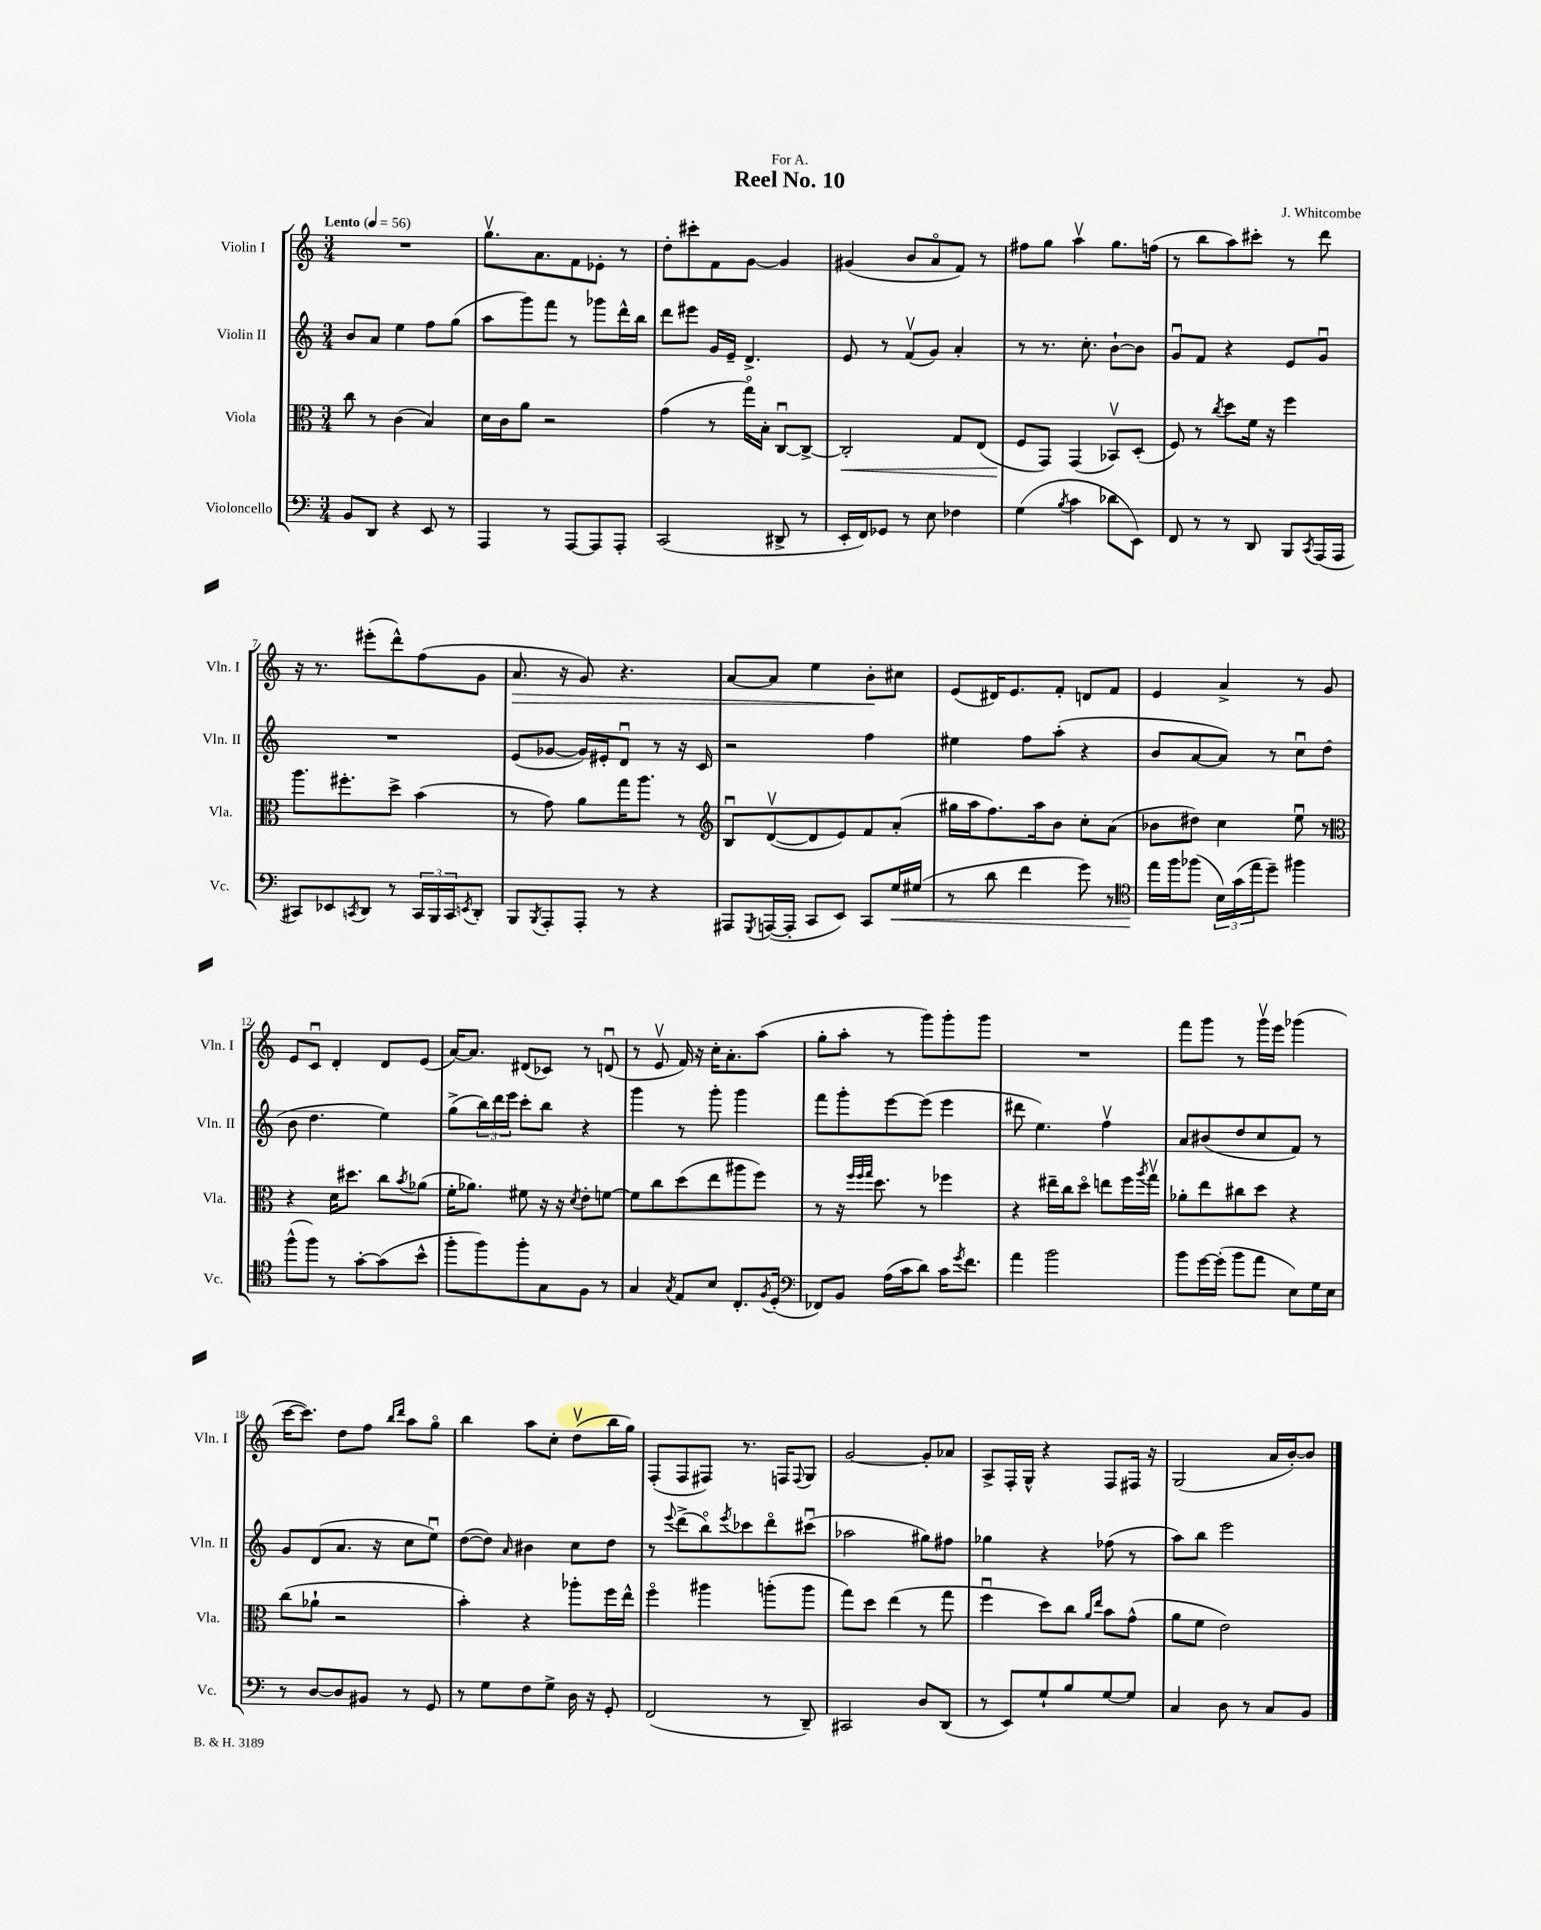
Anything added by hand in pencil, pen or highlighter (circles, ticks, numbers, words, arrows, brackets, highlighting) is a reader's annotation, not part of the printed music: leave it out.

**kern	**kern	**kern	**kern
*staff4	*staff3	*staff2	*staff1
*clefF4	*clefC3	*clefG2	*clefG2
*k[]	*k[]	*k[]	*k[]
*M3/4	*M3/4	*M3/4	*M3/4
*MM56	*MM56	*MM56	*MM56
8BB/L	8cc\	8b/L	2.r
8DD/J	8r	8a/J	.
4r	(4c\	4ee\	.
8EE/	4B/)	8ff\L	.
8r	.	(8gg\J	.
=	=	=	=
4AAA/	16d\LL	8aa\L	8.ggv\L
.	16c\J	.	.
.	8a\J	8ggg\)	.
.	.	.	8.a\
8r	2r	8fff\J	.
[8AAA/L	.	8r	8f\
8AAA/]	.	8ggg-\L	8e-'\J
8AAA'/J	.	16ddd^^\L	8r
.	.	16bb\JJ	.
=	=	=	=
(2CC/	(4g\	8ddd\L	8dd'\L
.	.	8eee#\J	8ccc#'\
.	8r	16g/LL	8f\
.	.	16e~/JJ	.
.	16ggo\LL)	4.d^/	[8g\J
.	16B'\JJ	.	.
8DD#^/	[8Cu/L	.	4g/]
8r	8C^/_J	.	.
=	=	=	=
16EE'/LL	2C'/]	8e/	(4g#/
16FF/J)	.	.	.
8GG-/J	.	8r	.
8r	.	(8fv/L	8b/L
8E\	.	8g/J)	8ao/
4F-\	8G/L	4a'/	8f/J)
.	(8E/J	.	8r
=	=	=	=
(4G\	8F/L	8r	8ff#\L
.	8GG/J)	8.r	8gg\J
8qB/	.	.	.
4c\	(4GG/	.	4aav\
.	.	8.cc'\	.
8d-\L	8BB-v/L)	[8b`\L	8.gg\L
8EE\J)	(8D'/J	8b\]J	.
.	.	.	(16ff\Jk
=	=	=	=
8FF/	8F/)	8gu/L	8r
8r	8r	8f/J	8bb\L
.	8qcc/	.	.
8r	8dd\L	4r	8aa\)
8DD/	16f\Jk	.	8ccc#'\J
.	16r	.	.
8BBB/L	4ff\	8e/L	8r
8qCC/	.	.	.
(16AAA/L	.	8gu/J	8ddd\
16AAA/JJ	.	.	.
=	=	=	=
8CC#/L)	8.aa\L	2.r	16r
.	.	.	8.r
8EE-/	.	.	.
.	8.ff#'\	.	.
8qCC/	.	.	.
8DD/J	.	.	(8eee#'\L
8r	8dd^\J	.	8ddd^^\)
24CC/LL	(4b\	.	(8ff\
24BBB/	.	.	.
24CC/J	.	.	.
8qEE/	.	.	.
8DD'/J	.	.	8g\J
=	=	=	=
8BBB/L	8r	(8e/L	8.a/
8qBBB/	.	.	.
8AAA'/	8g\)	[8g-/J	.
.	.	.	16r
8AAA'/J	8a\L	16g-/]LL)	8g/)
.	.	16e#'/J	.
8r	16gg\K	8du/J	4.r
.	8.aa\J	.	.
4r	.	8r	.
.	8r	16r	.
.	.	16c/	.
=	=	=	=
*	*clefG2	*	*
8AAA#/L	8Bu/L	2r	[8a/L
8qGGG/	.	.	.
([16AAA/L	([8dv/	.	8a/]J
16AAA'/]JJ	.	.	.
8CC/L	8d/]	.	4ee\
8EE/J)	8e/)	.	.
8CC/L	8f/	4ff\	8b'\L
16G/L	(8a'/J	.	8cc#\J
(16G#/JJ	.	.	.
=	=	=	=
8r	16gg#\LL	4ee#\	(8e/L
.	16aa\J	.	.
8d\	8.ff\)	.	16d#/K)
.	.	.	8.e/
4f\	.	8ff\L	.
.	16aa\k	.	.
.	8b\J	(8aa'\J	8f'/J
8g\)	8cc'\L	4r	8d/L
8r	(8a\J	.	8f/J
=	=	=	=
*clefC4	*	*	*
16ee\LL	8b-\L	8b/L	4e/
16ff\J	.	.	.
(8ff-\J	8dd#\J)	[8a/	.
24B\LL)	4cc\	8a/]J)	4a^/
(24g\	.	.	.
24ee\J	.	.	.
8dd~\J)	.	8r	.
4ff#\	8eeu\	8ccu\L	8r
.	8r	(8dd\J	8g/
=	=	=	=
*	*clefC3	*	*
(8ff^^\L	4r	8b\	8e/L
8ff\J)	.	4.dd\	8cu/J
8r	16d\LK	.	4d'/
.	8.dd#\J	.	.
[8g'\L	.	.	.
(8g\]	8cc\L	4ee\)	8d/L
.	8qb/	.	.
8b^^\J	(8a-\J	.	(8e/J
=	=	=	=
8ff'\L	16f'\LK	(8gg^\L	[16a/LK)
.	8.a-\J)	.	8.a/]J
8ff\)	.	24bb\L)	.
.	.	24ddd\	.
.	.	24eee\JJ	.
8ff'\	8f#\	8ccc'\L	(8d#/L
8G\	16r	8bb\J	8c-/J)
.	16r	.	.
.	8qd/	.	.
8F\J	8e'\L	4r	8r
8r	[8f\J	.	(8du/
=	=	=	=
4G/	8f\]L	4ggg\	8r
.	8cc\	.	8ev/
8qG/	.	.	.
8E/L	(8dd\	8r	16f/)
.	.	.	16r
8B/J	8ee\	8ggg'\	16cc'\LK
.	.	.	8.a'\
8.C'/L	8aa#\	4ggg\	.
.	8ff\J)	.	(8aa\J
8qF/	.	.	.
(16D'/Jk	.	.	.
=	=	=	=
*clefF4	*	*	*
8FF-/L)	8r	8fff\L	8gg'\L
8BB/J	16r	8ggg'\	8aa'\J
.	32qqff/LLL	.	.
.	32qqff/	.	.
.	32qqgg/JJJ	.	.
.	8.dd\	.	.
(16A\LL	.	[8eee\	8r
16c\J	.	.	.
8d\J)	8r	(8eee\]J	8ggg\L)
16c\LK	4ff-\	4eee\	8ggg'\
8qg/	.	.	.
8.f\J	.	.	.
.	.	.	8ggg\J
=	=	=	=
4a\	4r	8ddd#\	2.r
.	.	4.ee\)	.
2b\	16ee#~\LL	.	.
.	16cc\J	.	.
.	8ddo\J	.	.
.	8ee\L	4ffv\	.
.	16ff\L	.	.
.	8qaa/	.	.
.	16ggv\JJ	.	.
=	=	=	=
8b\L	8a-'\L	8a/L	8fff\L
[16g\L	8ee\	(8b#/	8ggg\J
(16g'\]JJ	.	.	.
8b\L	8cc#\	8dd/	8r
8a\J	8dd\J	8cc/	16gggv\LL
.	.	.	16eee\JJ
8E\L)	4r	8f/J)	(4ggg-\
16G\L	.	8r	.
16E\JJ	.	.	.
=	=	=	=
8r	(8cc\L	8g/L	[16ccc\LK
.	.	.	8.ccc\]J)
[8D/L	8a-`\J	(8d/	.
8D/]	2r	8.a/J	8dd\L
8BB#/J	.	.	8ff\J
.	.	16r	.
.	.	.	16qqbb/LL
.	.	.	16qqddd/JJ
8r	.	8cc\L	8aa\L
8GG/	.	8eeu\J)	8ggo\J
=	=	=	=
8r	4b'\)	([8dd\L	4bb\
8G\L	.	8dd\]J)	.
.	.	16qqa/	.
8F\	4r	4b#\	8aa\L
8G^\J	.	.	8cc'\J
16D\	8aa-'\L	8cc\L	(8ddv\L
16r	.	.	.
8GG'/	16ff\L	8dd\J	16bb\L
.	16ee^^\JJ	.	16gg\JJ)
=	=	=	=
(2FF/	4ffo\	8r	(8F'/L
.	.	8qqeee/	.
.	.	(8ddd^\L	8F/
.	4aa#\	8bbo\)	8F#/J)
.	.	8qeee/	.
.	.	8ccc-\	8.r
8r	(8aa'\L	8dddo\	.
.	.	.	16F/LK
.	.	.	8qqF/
8DD~/)	8aa\J	(8ccc#u\J	8G/J
=	=	=	=
2CC#/	8gg\L)	2aa-\	[2g/
.	8dd\J	.	.
.	(4ee\	.	.
8D/L	8r	8gg#\L)	8g'/]L
(8DD/J	8gg\	8ff#\J	8a-/J
=	=	=	=
8r	4ffu\	4gg-\	8A^/L
8EE/L)	.	.	16F'/L
.	.	.	16G^^/JJ
8G`/	8dd\L)	4r	4r
8B/	8cc\J	.	.
.	16qqa/LL	.	.
.	16qqee/JJ	.	.
[8G/	8b\L	(8ff-\	8F/L
8G/]J	(8g^^\J	8r	16F#/Jk
.	.	.	16r
=	=	=	=
4C/	8a\L	8aa\L)	(2G/
.	8f\J	8bb\J	.
8D\	2e\)	2eee\	.
8r	.	.	.
8C/L	.	.	16a/LL
.	.	.	[16b'/J)
8BB/J	.	.	8b/]J
==	==	==	==
*-	*-	*-	*-
